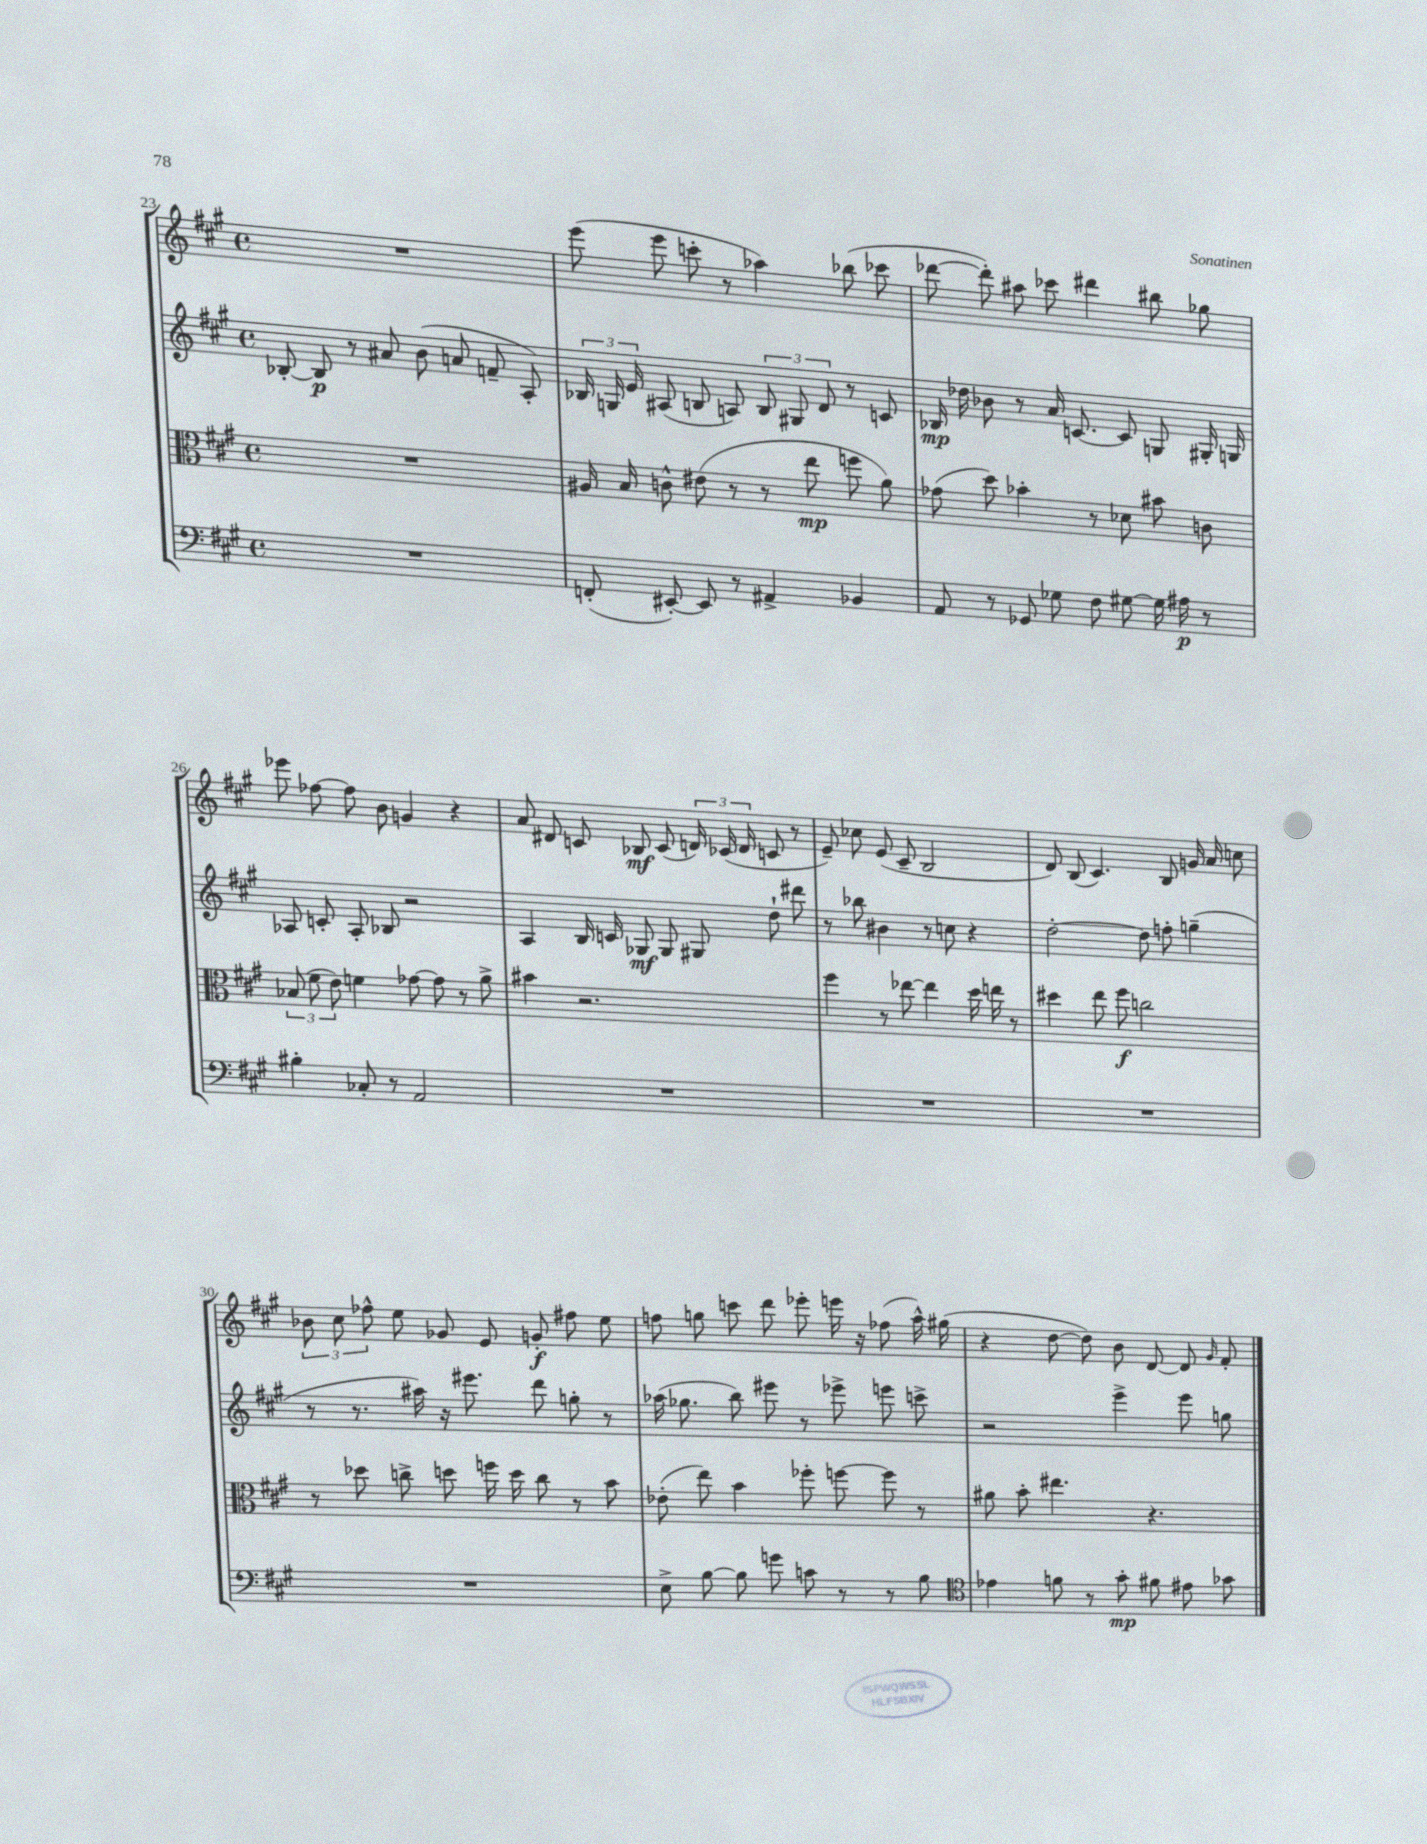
<<
\new StaffGroup <<
\new Staff = "s0" {
    \clef treble \key a \major \defaultTimeSignature \time 4/4
    \autoBeamOff R1 |
    e'''8( e'''8 c'''8-. r8 aes''4) bes''8( ces'''8 |
    des'''8~ des'''8-.) ais''8 ces'''8 dis'''4 bis''8 ges''8 |
    ees'''8 fes''8~ fes''8 b'8 g'4 r4 |
    a'8 dis'8 c'8 bes8\mf c'8( \tuplet 3/2 { d'16) ces'16( d'16 } c'8 r8 |
    e'8--) ces''8 e'8( cis'8-- b2 |
    d'8) b8( cis'4.) b8 g'16 a'16 c''8 |
    \tuplet 3/2 { bes'8 cis''8 fes''8-^ } e''8 ges'8 e'8 g'8-.\f fis''8 e''8 |
    f''8 g''8 c'''8 d'''8 ees'''8-. e'''16 r16 fes''8( a''16-^) gis''16( |
    r4 d''8~ d''8) b'8 d'8~ d'8 \grace { gis'16 } fis'8-. \bar "|." |
}
\new Staff = "s1" {
    \clef treble \key a \major \defaultTimeSignature \time 4/4
    \autoBeamOff bes8~-. bes8\p r8 ais'8 b'8( a'8 f'8-- a8-.) |
    \tuplet 3/2 { bes16 g16 e'16 } ais8( b8 a8) \tuplet 3/2 { b8 gis8 d'8 } r8 c'8 |
    bes16\mp des''16 bes'8 r8 a'16 c'8.~ c'8 g8 gis16-. g16 |
    aes8 c'8-. aes8-. bes8 r2 |
    a4 b16 c'16 ges8\mf ges8 gis8 d''8-! dis'''8 |
    r8 bes''8 bis'4 r8 c''8 r4 |
    d''2~-. d''8 f''8-. g''4--( |
    r8 r8. ais''16) r16 eis'''8. d'''8 g''8-. r8 |
    aes''16( ges''8. b''8) eis'''8 r8 ees'''8-> e'''8 c'''8-> |
    r2 e'''4-> e'''8 g''8 \bar "|." |
}
\new Staff = "s2" {
    \clef alto \key a \major \defaultTimeSignature \time 4/4
    \autoBeamOff R1 |
    ais16 b16 c'8-^ eis'8( r8 r8 e''8\mp f''8 a'8) |
    ges'8( d''8) bes'4-. r8 des'8 bis'8 c'8 |
    \tuplet 3/2 { bes8( fis'8 e'8) } f'4 ges'8~ ges'8 r8 a'8-> |
    bis'4 r2. |
    fis''4 r8 ees''8~ ees''4 d''16 e''16 r8 |
    dis''4 e''8 fis''8\f c''2 |
    r8 des''8 c''8-> d''8 f''16 d''16 c''8 r8 b'8 |
    ees'8-.( e''8) b'4 fes''8-. f''8~ f''8 r8 |
    ais'8 b'8-. eis''4. r4. \bar "|." |
}
\new Staff = "s3" {
    \clef bass \key a \major \defaultTimeSignature \time 4/4
    \autoBeamOff R1 |
    f,8-.( eis,8~-.) eis,8 r8 ais,4-> bes,4 |
    a,8 r8 ges,8 ges8 fis8 gis8~ gis16 ais16\p r8 |
    bis4-. ces8-. r8 a,2 |
    R1 |
    R1 |
    R1 |
    R1 |
    e8-> b8~ b8 g'8 c'8 r8 r8 b8 |
    \clef tenor ees'4 f'8 r8 gis'8-.\mp fis'8 eis'8 ges'8 \bar "|." |
}
>>
>>
\layout { \context { \Score currentBarNumber = #23 } }
